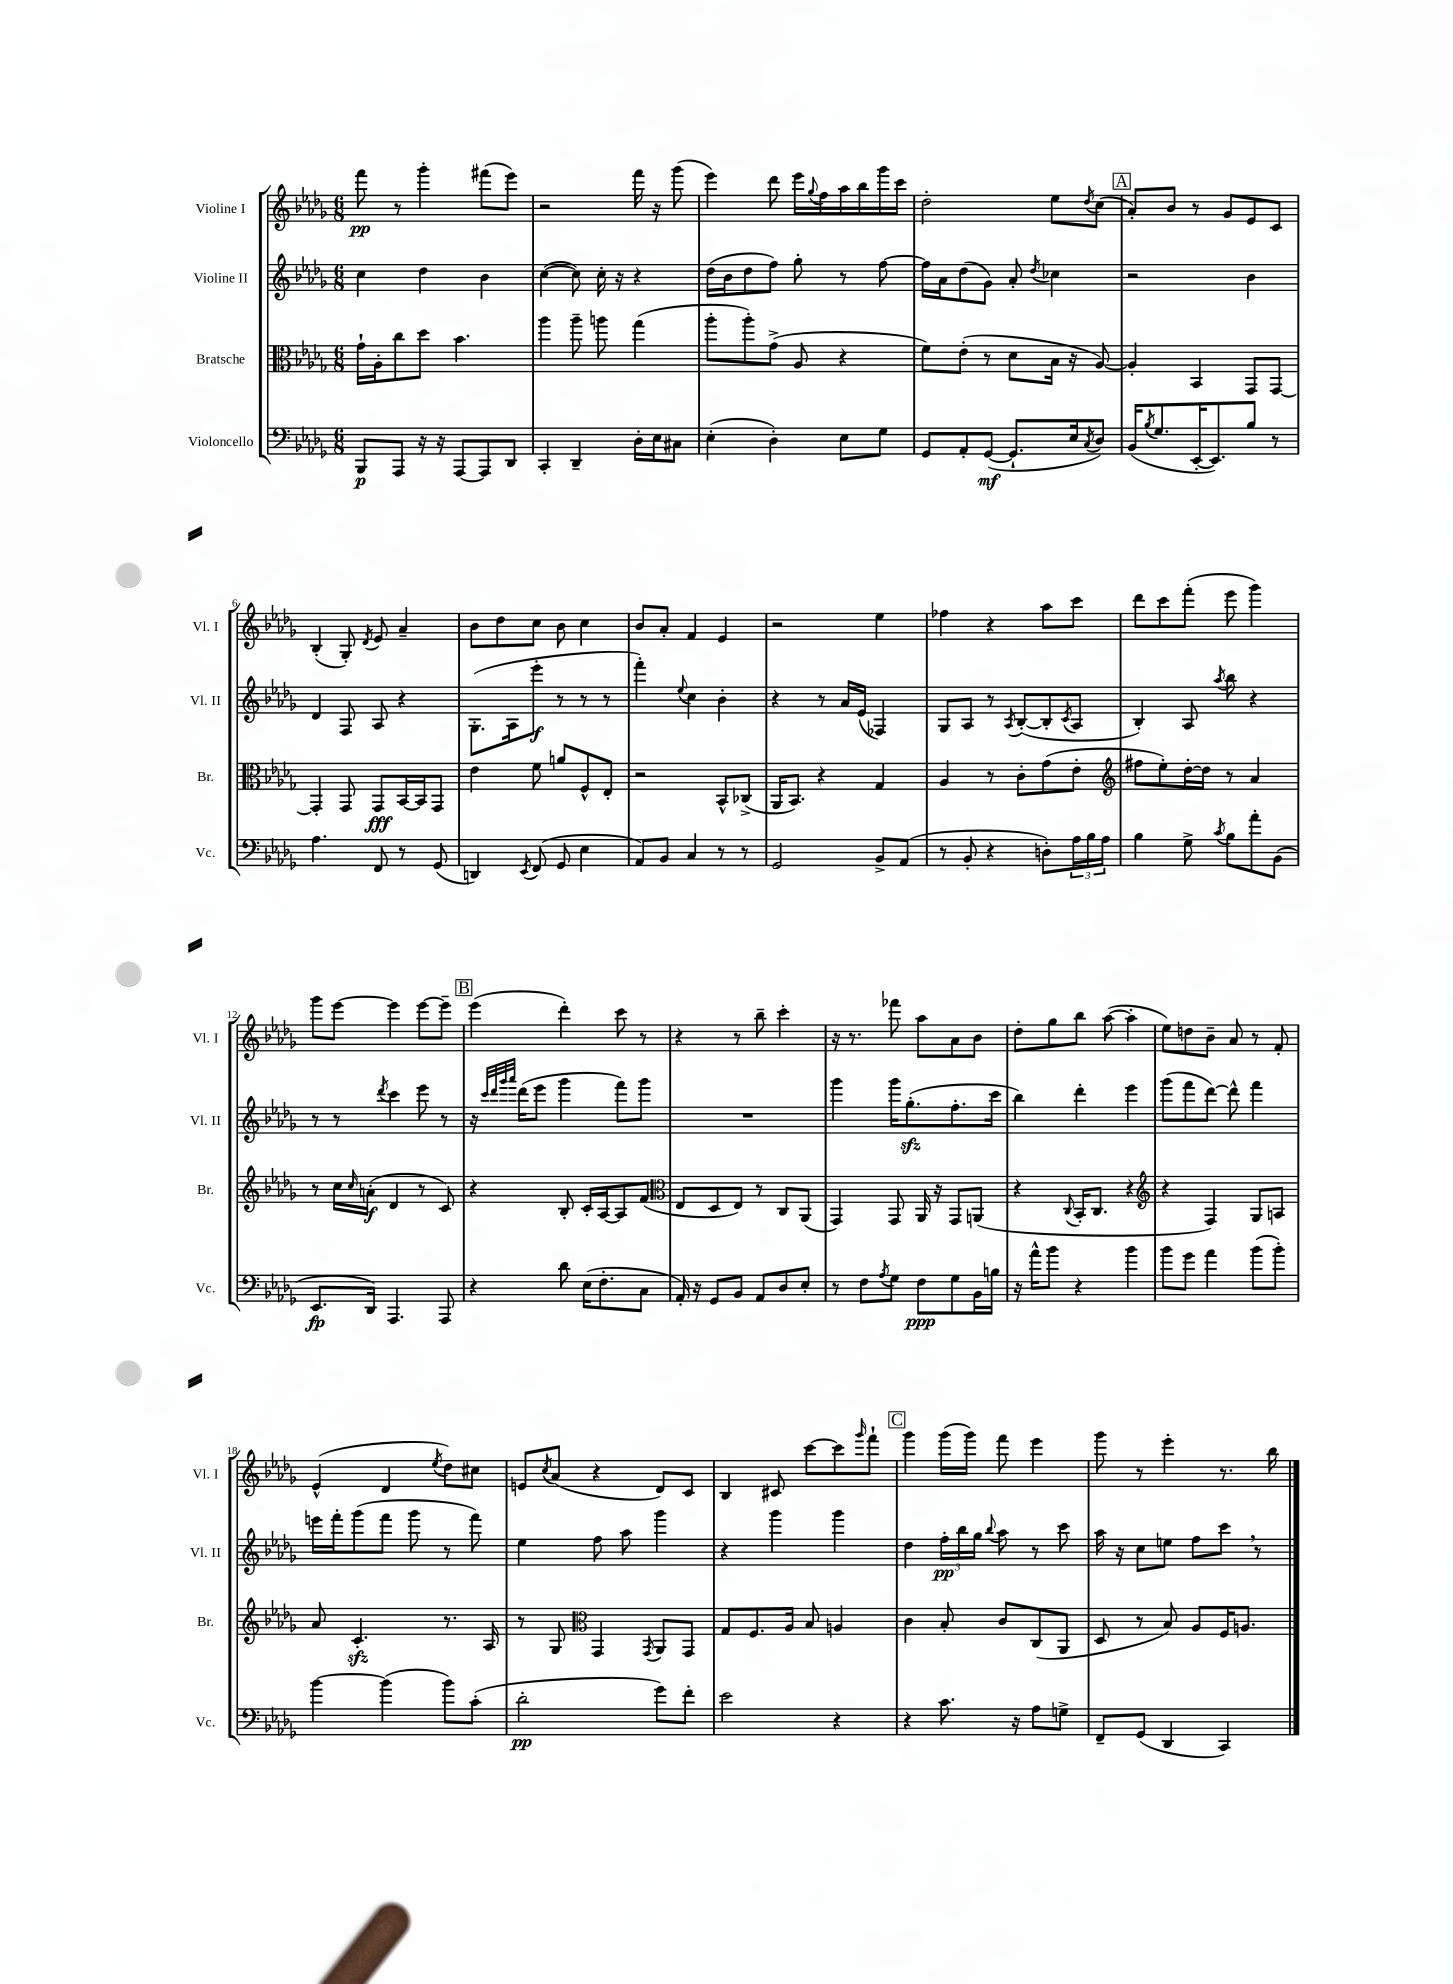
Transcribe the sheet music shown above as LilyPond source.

<<
\new StaffGroup <<
\new Staff = "s0" \with { instrumentName = "Violine I" shortInstrumentName = "Vl. I" } {
    \clef treble \key des \major \numericTimeSignature \time 6/8
    f'''8\pp r8 ges'''4-. fis'''8( ees'''8) |
    r2 f'''16 r16 ges'''8( |
    ees'''4) des'''8 ees'''16 \appoggiatura { ges''8 } f''16 aes''16 bes''16 ges'''16 c'''16 |
    des''2-. ees''8 \acciaccatura { des''8 } c''8( |
    \mark \markup { \box "A" } aes'8-.) bes'8 r8 ges'8 ees'8 c'8 |
    bes4-.( ges8-.) \acciaccatura { des'8 } ees'8 aes'4-- |
    bes'8 des''8 c''8 bes'8 c''4 |
    bes'8 aes'8-. f'4 ees'4 |
    r2 ees''4 |
    fes''4 r4 aes''8 c'''8 |
    des'''8 c'''8 f'''8-.( ees'''8 ges'''4) |
    ges'''8 ees'''8~ ees'''4 ees'''8~ ees'''8-- |
    \mark \markup { \box "B" } ees'''4( des'''4-.) c'''8 r8 |
    r4 r8 bes''8-- c'''4-. |
    r16 r8. fes'''8 aes''8 aes'8 bes'8 |
    des''8-. ges''8 bes''8 aes''8~( aes''4-. |
    ees''8) d''8 bes'8-- aes'8 r8 f'8-. |
    ees'4-^( des'4 \acciaccatura { ees''8 } des''8) cis''8 |
    e'8 \acciaccatura { c''8 } aes'8( r4 des'8) c'8 |
    bes4 cis'8 c'''8~ c'''8 \grace { ges'''16 } f'''8-! |
    \mark \markup { \box "C" } ges'''4 ges'''16( ges'''16) f'''8 ees'''4 |
    ges'''8 r8 ees'''4-. r8. bes''16 \bar "|." |
}
\new Staff = "s1" \with { instrumentName = "Violine II" shortInstrumentName = "Vl. II" } {
    \clef treble \key des \major \numericTimeSignature \time 6/8
    c''4 des''4 bes'4 |
    c''4~( c''8) c''16-. r16 r4 |
    des''16( bes'16 des''8 f''8) ges''8-. r8 f''8~ |
    f''16 aes'16 des''8( ges'8) aes'8-. \acciaccatura { des''8 } ces''4 |
    \mark \markup { \box "A" } r2 bes'4 |
    des'4 f8 aes8 r4 |
    ges8.-.( aes16 ees'''8-.\f r8 r8 r8 |
    f'''4-.) \appoggiatura { ees''8 } c''4 bes'4-. |
    r4 r8 aes'16 ees'16( fes4) |
    ges8 aes8 r8 \acciaccatura { aes8 } bes8~-.( bes8-. \acciaccatura { c'8 } aes8 |
    bes4-.) aes8 \acciaccatura { aes''8 } bes''8 r4 |
    r8 r8 \acciaccatura { des'''8 } c'''4 ees'''8 r8 |
    \mark \markup { \box "B" } r16 \grace { c'''32 des'''32 ges'''32 aes'''32 } des'''16( ees'''8 ges'''4 f'''8) ges'''8 |
    R2. |
    ges'''4 ges'''16 ges''8.-.\sfz( f''8.-. c'''16 |
    bes''4) des'''4-. ees'''4 |
    ges'''8( f'''8 des'''8~) des'''8-^ f'''4 |
    e'''16 f'''16-. ges'''8( f'''8 ges'''8 r8 f'''8) |
    ees''4 f''8 aes''8 ges'''4 |
    r4 ges'''4 ges'''4 |
    \mark \markup { \box "C" } des''4 \tuplet 3/2 { f''16-.\pp bes''16 ges''16 } \appoggiatura { bes''8 } aes''8 r8 c'''8 |
    aes''16 r16 c''8 e''8 f''8 c'''8 \breathe r8 \bar "|." |
}
\new Staff = "s2" \with { instrumentName = "Bratsche" shortInstrumentName = "Br." } {
    \clef alto \key des \major \numericTimeSignature \time 6/8
    ges'16-! aes16-. c''8 des''8 bes'4. |
    aes''4 aes''8-- a''8 ges''4( |
    aes''8-. aes''8-.) ges'8->( aes8 r4 |
    f'8) ees'8-.( r8 des'8 bes16 r16 aes8~) |
    \mark \markup { \box "A" } aes4-. bes,4 ges,8 ges,8~ |
    ges,4-. ges,8 ges,8\fff bes,16~ bes,16 ges,8 |
    ees'4 f'8 a'8 f8-^ ees8-. |
    r2 bes,8-^ ces8->( |
    aes,16 bes,8.) r4 ges4 |
    aes4 r8 c'8-. ges'8( ees'8-. |
    \clef treble fis''8 ees''8-.) des''16~-. des''16 r8 aes'4 |
    r8 c''16 \grace { c''16 } a'16-.\f( des'4 r8 c'8) |
    \mark \markup { \box "B" } r4 bes8-. c'16-. aes16~ aes8 f'8( |
    \clef alto ees8 des8 ees8) r8 c8 aes,8( |
    ges,4) ges,8 aes,16 r16 ges,8 a,8( |
    r4 \appoggiatura { c8 } bes,16-. c8. r4 |
    \clef treble r4 f4) ges8 a8 |
    aes'8 c'4.-.\sfz r8. aes16 |
    r8 ges8 \clef alto ges,4 \acciaccatura { ges,8 } aes,8 ges,8 |
    ges8 f8. aes16 bes8 a4 |
    \mark \markup { \box "C" } c'4 bes8-. c'8 c8( aes,8 |
    des8 r8 bes8) aes8 f16 a8. \bar "|." |
}
\new Staff = "s3" \with { instrumentName = "Violoncello" shortInstrumentName = "Vc." } {
    \clef bass \key des \major \numericTimeSignature \time 6/8
    bes,,8\p aes,,8 r16 r16 aes,,8~ aes,,8 des,8 |
    c,4-. des,4-- des16-. ees16 cis8 |
    ees4-.( des4-.) ees8 ges8 |
    ges,8 aes,8-. ges,8~\mf( ges,8.-! ees16 \acciaccatura { c8 } des8) |
    \mark \markup { \box "A" } bes,16( \acciaccatura { bes8 } ges8. ees,16~-. ees,8.) bes8 r8 |
    aes4. f,8 r8 ges,8( |
    d,4) \acciaccatura { ees,8 } f,8( ges,8 ees4 |
    aes,8) bes,8 c4 r8 r8 |
    ges,2 bes,8-> aes,8( |
    r8 bes,8-. r4 d8-.) \tuplet 3/2 { aes16 bes16 aes16 } |
    bes4 ges8-> \acciaccatura { c'8 } bes8 aes'8-. bes,8( |
    ees,8.\fp des,16) aes,,4. aes,,8 |
    \mark \markup { \box "B" } r4 des'8 ees16( f8.-. c8 |
    aes,16-.) r16 ges,8 bes,8 aes,8 des8 ees8-. |
    r8 f8 \acciaccatura { aes8 } ges8 f8\ppp ges8 bes,16 b16 |
    r16 aes'16-^ bes'8 r4 bes'4 |
    bes'8 ges'8 aes'4 bes'8( bes'8-.) |
    bes'4~ bes'4( bes'8) c'8-.( |
    des'2-.\pp ges'8) f'8-. |
    ees'2 r4 |
    \mark \markup { \box "C" } r4 c'8. r16 aes8 g8-> |
    f,8-- ges,8( des,4 c,4) \bar "|." |
}
>>
>>
